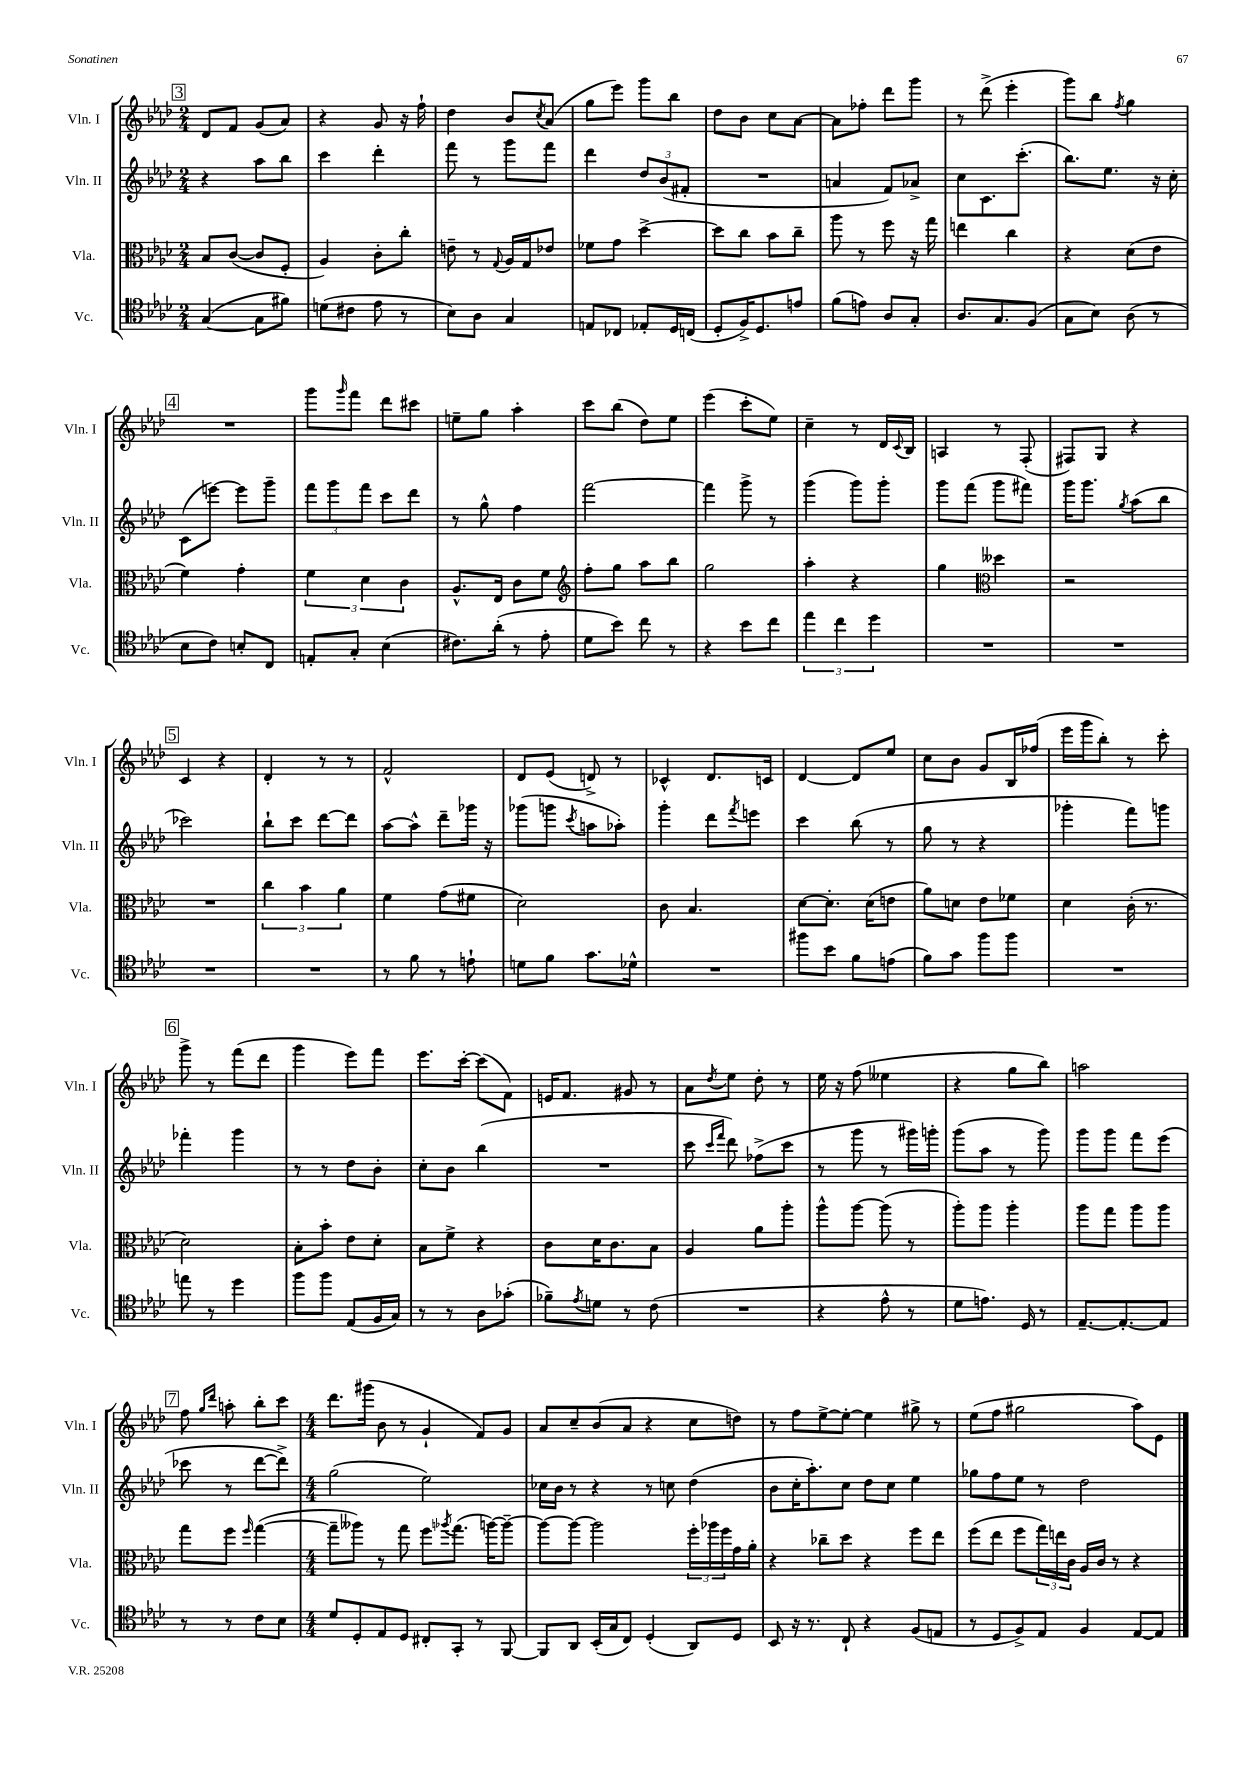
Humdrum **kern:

**kern	**kern	**kern	**kern
*staff4	*staff3	*staff2	*staff1
*clefC4	*clefC3	*clefG2	*clefG2
*k[b-e-a-d-]	*k[b-e-a-d-]	*k[b-e-a-d-]	*k[b-e-a-d-]
*M2/4	*M2/4	*M2/4	*M2/4
([4G	8B-	4r	8d-
.	([8c	.	8f
8G]	8c]	8aa-	(8g
8f#)	8F'	8bb-	8a-)
=	=	=	=
(8d	4A-)	4ccc	4r
8c#	.	.	.
8e-	8c'	4ddd-'	8g
8r	8cc'	.	16r
.	.	.	16ff`
=	=	=	=
8B-)	8e~	8fff	4dd-
8A-	8r	8r	.
.	8qqG	.	.
4G	16A-	8ggg	8b-
.	16G	.	.
.	.	.	8qcc
.	8e-	8fff	(8a-
=	=	=	=
8E	8f-	4ddd-	8gg
8C-	8g	.	8eee-)
8E-'	[4dd-^	12dd-	8ggg
.	.	(12b-	.
16D-	.	.	8bb-
.	.	12f#'	.
(16C	.	.	.
=	=	=	=
8D-'	8dd-]	2r	8dd-
16F^)	8cc	.	8b-
8.D-	.	.	.
.	8b-	.	8cc
8e	8cc~	.	[8a-
=	=	=	=
(8f	8aa-	4a	8a-]
8e)	8r	.	8ff-'
8A-	8ff	8f)	8ddd-
8G'	16r	8a-^	8ggg
.	16gg	.	.
=	=	=	=
8.A-	4ee	8cc	8r
.	.	8.c	(8ddd-^
8.G	.	.	.
.	4cc	.	4eee-'
.	.	(8.ccc'	.
(8F	.	.	.
=	=	=	=
8G	4r	8.bb-)	8ggg)
8B-)	.	.	8bb-
.	.	8.ee-	.
.	.	.	8qff
(8A-	(8d-	.	4gg
8r	8e-	16r	.
.	.	16cc'	.
=	=	=	=
8B-	4f)	(8c	2r
8c)	.	[8eee)	.
8B'	4g'	8eee]	.
8C	.	8ggg~	.
=	=	=	=
8E'	6f	12fff	8ggg
.	.	12ggg	.
.	.	.	16qqggg
8G'	.	.	8fff
.	6d-	12fff	.
(4B-	.	8ccc	8ddd-
.	6c	.	.
.	.	8ddd-	8ccc#
=	=	=	=
8.c#)	8.A-^^	8r	8ee~
.	.	8gg^^	8gg
(16a-'	16E-	.	.
8r	8c	4ff	4aa-'
8e-'	8f	.	.
=	=	=	=
*	*clefG2	*	*
8d-	8ff'	[2fff	8ccc
8b-)	8gg	.	(8bb-
8cc	8aa-	.	8dd-)
8r	8bb-	.	8ee-
=	=	=	=
4r	2gg	4fff]	(4eee-
8b-	.	8ggg^	8ccc'
8cc	.	8r	8ee-)
=	=	=	=
6ee-	4aa-'	(4ggg	4cc~
6cc	.	.	.
.	4r	8ggg)	8r
6dd-	.	.	.
.	.	8ggg'	16d-
.	.	.	8qqc
.	.	.	16B-
=	=	=	=
2r	4gg	8ggg	4A
.	.	(8fff	.
*	*clefC3	*	*
.	4dd--	8ggg	8r
.	.	8fff#)	(8F'
=	=	=	=
2r	2r	16ggg	8F#)
.	.	8.ggg	.
.	.	.	8G
.	.	8qgg	.
.	.	(8aa-	4r
.	.	8bb-	.
=	=	=	=
2r	2r	2ccc-)	4c
.	.	.	4r
=	=	=	=
2r	6cc	8bb-`	4d-'
.	.	8ccc	.
.	6b-	.	.
.	.	[8ddd-	8r
.	6a-	.	.
.	.	8ddd-]	8r
=	=	=	=
8r	4f	[8aa-	2f^^
8f	.	8aa-^^]	.
8r	(8g	8ddd-~	.
8e`	8f#	16ggg-	.
.	.	16r	.
=	=	=	=
8d	2d-)	(8ggg-	8d-
8f	.	8ggg	(8e-
.	.	8qccc	.
8.g	.	8aa	8d^)
.	.	8aa-')	8r
16d-^^	.	.	.
=	=	=	=
2r	8c	4ggg'	4c-^^
.	4.B-	.	.
.	.	8ddd-	8.d-
.	.	8qfff	.
.	.	8eee	.
.	.	.	16c
=	=	=	=
8ff#	[8d-	4ccc	[4d-
8b-	8.d-']	.	.
8f	.	(8bb-	8d-]
.	(16d-	.	.
(8e	8e	8r	8ee-
=	=	=	=
8f)	8a-)	8gg	8cc
8g	8d	8r	8b-
8ff	8e-	4r	8g
8ff	8f-	.	16B-
.	.	.	(16ff-
=	=	=	=
2r	4d-	4ggg-'	16eee-
.	.	.	16ggg
.	.	.	8bb-')
.	(16c'	8fff)	8r
.	8.r	.	.
.	.	8ggg	8ccc'
=	=	=	=
8ee	2d-)	4fff-'	8ggg^
8r	.	.	8r
4dd-	.	4ggg	(8fff
.	.	.	8ddd-
=	=	=	=
8ff	8B-'	8r	4ggg
8ff	8b-'	8r	.
(8E-	8e-	8dd-	8eee-)
16F	8d-'	8b-'	8fff
16G)	.	.	.
=	=	=	=
8r	8B-	8cc'	8.eee-
8r	8f^	8b-	.
.	.	.	[16ccc'
8A-	4r	(4bb-	(8ccc]
(8g-'	.	.	8f)
=	=	=	=
8f-~)	8c	2r	16e
.	.	.	8.f
8qe-	.	.	.
8d	16d-	.	.
.	8.c	.	.
8r	.	.	8g#
(8c	8B-	.	8r
=	=	=	=
2r	4A-	8ccc	8a-
.	.	16qqccc	.
.	.	16qqfff	8qdd-
.	.	8ddd-)	8ee-
.	8a-	(8ff-^	8dd-'
.	8aa-'	8ccc	8r
=	=	=	=
4r	8aa-^^	8r	16ee-
.	.	.	16r
.	[8aa-	8ggg	(8ff
8e-^^	(8aa-]	8r	4ee--
8r	8r	16ggg#)	.
.	.	16ggg'	.
=	=	=	=
8d-	8aa-')	(8ggg	4r
8.e)	8aa-	8aa-	.
.	4aa-'	8r	8gg
16D-	.	.	.
8r	.	8ggg)	8bb-)
=	=	=	=
[8.E-~	8aa-	8ggg	2aa
.	8gg	8ggg	.
8.E-'_	.	.	.
.	8aa-	8fff	.
8E-]	8aa-	(8eee-	.
=	=	=	=
8r	8gg	8ccc-	8ff
.	.	.	16qqgg
.	.	.	16qqddd-
8r	8ff	8r	8aa'
.	16qqff	.	.
8c	([4gg	[8ddd-	8bb-'
8B-	.	8ddd-^])	8ccc
=	=	=	=
*M4/4	*M4/4	*M4/4	*M4/4
8d-	8gg~]	(2gg	8.ddd-
8D-'	8aa--)	.	.
.	.	.	(16ggg#
8E-	8r	.	8b-
8D-	8gg	.	8r
8C#'	8ff	2ee-)	4g`
.	8qaa-	.	.
8GG'	(8.gg	.	.
8r	.	.	8f)
.	[16aa)	.	.
[8FF	8aa~_	.	8g
=	=	=	=
8FF]	8aa_	16cc-	8a-
.	.	16b-	.
8AA-	8aa_	8r	8cc~
(16BB-'	2aa]	4r	(8b-
16G	.	.	.
8C)	.	.	8a-
(4D-'	.	8r	4r
.	.	8cc	.
8AA-)	24ff'	(4dd-	8cc
.	24aa-	.	.
.	24ff	.	.
8D-	16g	.	8dd)
.	16a-'	.	.
=	=	=	=
8BB-	4r	8b-	8r
16r	.	16cc'	8ff
8.r	.	8.aa-')	.
.	8cc-~	.	[8ee-^
8C`	8dd-	8cc	8ee-'_
4r	4r	8dd-	4ee-]
.	.	8cc	.
(8F	8ff	4ee-	8gg#^
8E	8ee-	.	8r
=	=	=	=
8r	(8ff	8gg-	(8ee-
8D-	8ee-	8ff	8ff
8F^)	8ff	8ee-	2gg#
8E-	24gg)	8r	.
.	24ee	.	.
.	24c	.	.
4F	16A-	2dd-	.
.	16c	.	.
.	8r	.	.
[8E-	4r	.	8aa-)
8E-]	.	.	8e-
==	==	==	==
*-	*-	*-	*-
